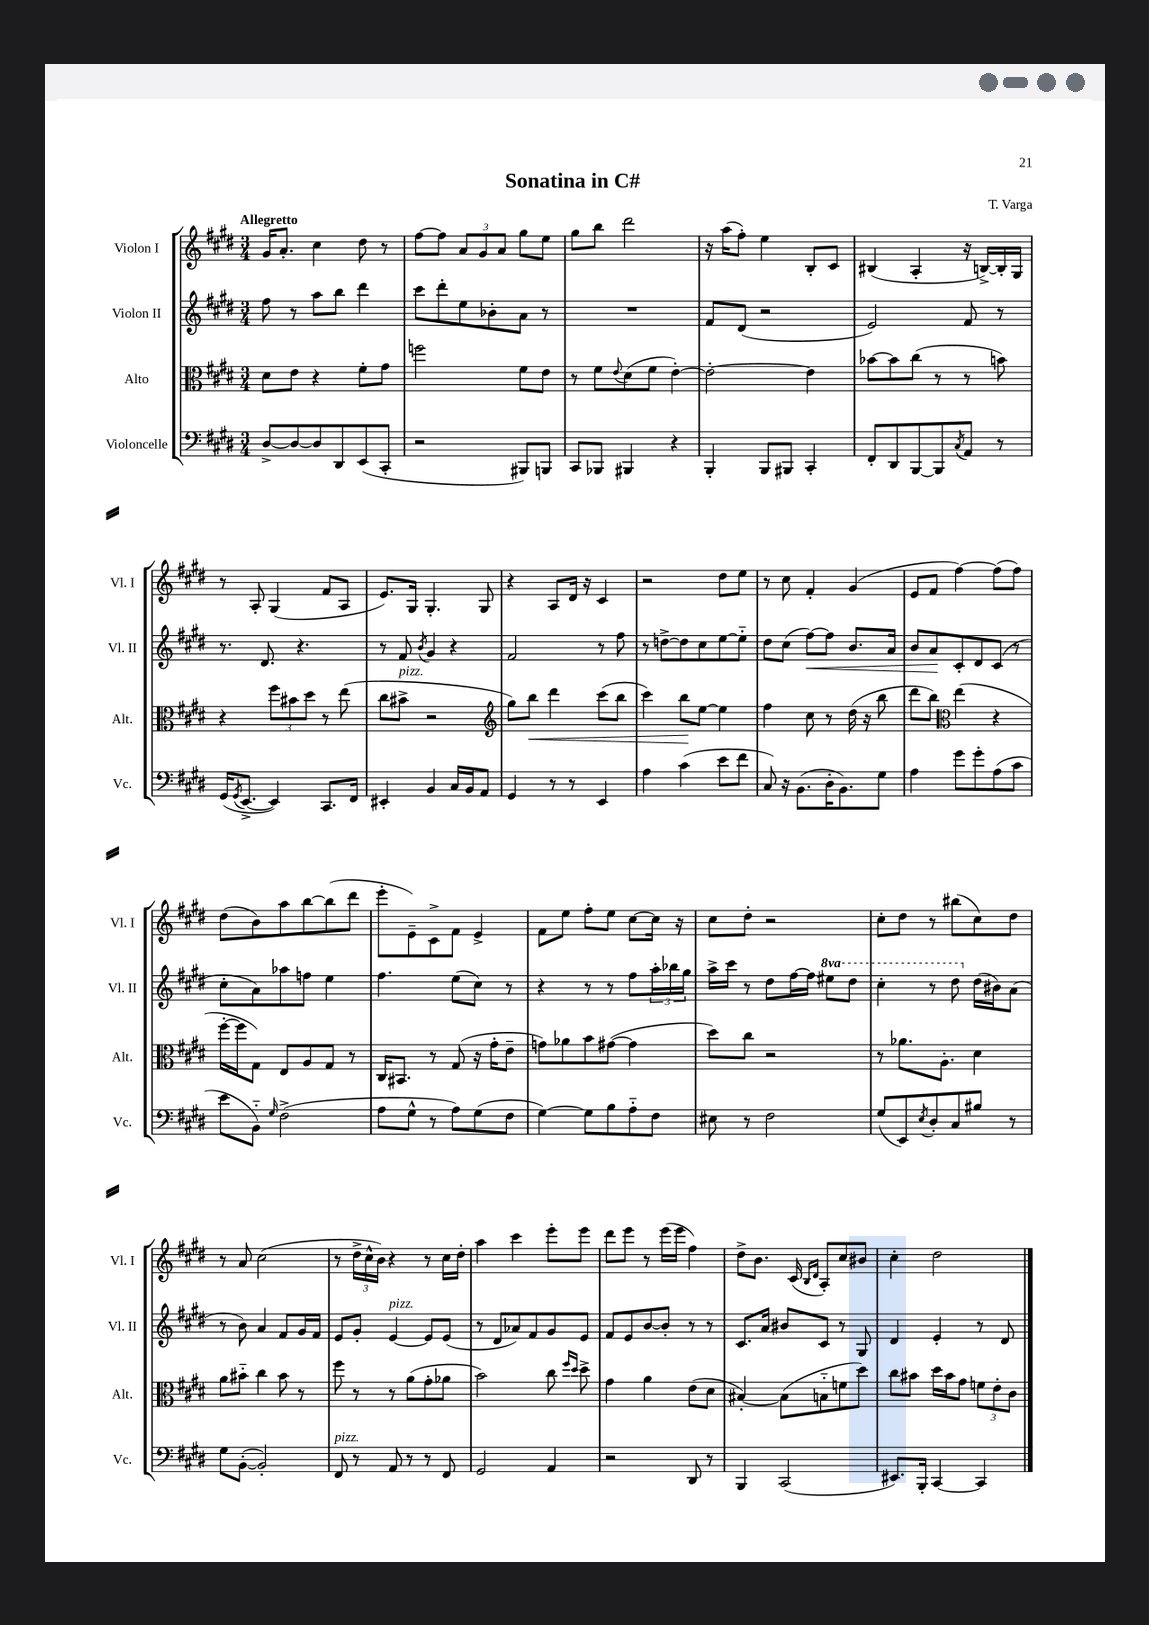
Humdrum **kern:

**kern	**kern	**kern	**kern
*staff4	*staff3	*staff2	*staff1
*clefF4	*clefC3	*clefG2	*clefG2
*k[f#c#g#d#]	*k[f#c#g#d#]	*k[f#c#g#d#]	*k[f#c#g#d#]
*M3/4	*M3/4	*M3/4	*M3/4
[8D#^	8d#	8ff#	16g#
.	.	.	8.a'
8D#_	8e	8r	.
8D#]	4r	8aa	4cc#
8DD#	.	8bb	.
(8EE	8f#'	4ddd#	8dd#
8CC#'	8g#	.	8r
=	=	=	=
2r	2ff	8ccc#	[8ff#
.	.	8ddd#'	8ff#]
.	.	8ee	12a
.	.	.	12g#
.	.	8b-'	.
.	.	.	12a
8BBB#)	8f#	8a	8gg#
8BBB	8e	8r	8ee
=	=	=	=
8CC#	8r	2.r	8gg#
8BBB-	8f#	.	8bb
.	8qqe	.	.
4BBB#	(8d#	.	2ddd#
.	8f#	.	.
4r	[4e')	.	.
=	=	=	=
4BBB'	2e'_	8f#	16r
.	.	.	(16aa
.	.	(8d#	8ff#')
8BBB	.	2r	4ee
8BBB#	.	.	.
4CC#'	4e]	.	8B'
.	.	.	8c#
=	=	=	=
8FF#'	[8b-	2e)	(4B#
8DD#	8b-]	.	.
[8BBB	(8cc#	.	4A'
8BBB]	8r	.	.
8qC#	.	.	.
8AA	8r	8f#	16r
.	.	.	[16B^)
8r	8b)	8r	16B']
.	.	.	16G#
=	=	=	=
(16GG#	4r	8.r	8r
8qGG#	.	.	.
[8.EE^	.	.	.
.	.	.	8A'
.	.	8.d#	.
4EE])	12ff#	.	(4G#
.	12b#	.	.
.	.	4.r	.
.	12dd#	.	.
8.CC#	8r	.	8f#
.	(8ee	.	8A
16FF#	.	.	.
=	=	=	=
4EE#'	8cc#	8r	8.e)
.	8b#^	8f#	.
.	.	.	16G#
.	.	8qb	.
4BB	2r	4g#	4.G#'
16C#	.	4r	.
16BB	.	.	.
8AA	.	.	8G#
=	=	=	=
*	*clefG2	*	*
4GG#	8gg#)	2f#	4r
.	8bb	.	.
8r	4ddd#	.	8A
8r	.	.	16d#
.	.	.	16r
4EE	(8ccc#	8r	4c#
.	8bb	8ff#	.
=	=	=	=
4A	4ccc#)	8r	2r
.	.	[8dd^	.
(4c#	8bb	8dd]	.
.	[8ee	8cc#	.
8e	4ee]	[8ee	8dd#
8f#	.	8ee'~]	8ee
=	=	=	=
8C#)	4ff#	8dd#	8r
16r	.	(8cc#	8cc#
(8.BB	.	.	.
.	8cc#	[8ff#)	4f#'
16D#'	8r	8ff#]	.
8.BB)	.	.	.
.	(16dd#	8.b	(4g#
.	16r	.	.
8G#	8bb	.	.
.	.	16a	.
=	=	=	=
4A	8ddd#	8b	8e
.	8bb)	8a	8f#
*	*clefC3	*	*
8g#	(4ee	8c#'	[4ff#)
8g#'	.	8d#	.
(8A	4r	(8c#	(8ff#]
8c#	.	8r	8ff#)
=	=	=	=
8e	[16ff#'	8cc#'	(8dd#
.	16ff#]	.	.
8BB'~)	8G#)	8a)	8b)
16qqG#	.	.	.
(2F#^	8E	8aa-	8aa
.	8A	8ff	[8bb
.	8G#	4ee	(8bb]
.	8r	.	8ddd#
=	=	=	=
8A	16C#	4.ff#	8eee'
.	8.BB#	.	.
8G#^^	.	.	8e~)
8r	8r	.	8c#^
8A)	(8G#	(8ee	8f#
(8G#	16r	8cc#)	4e^
.	16g#'	.	.
8F#	8e~	8r	.
=	=	=	=
[4G#)	8g)	4r	8f#
.	8a-	.	8ee
8G#]	8b	8r	8ff#'
8B	([8g#	8r	8ee
8A'~	4g#]	8ff#	[8cc#
8F#	.	24aa'	16cc#]
.	.	24bb-	.
.	.	.	16r
.	.	24gg#	.
=	=	=	=
8E#	8dd#)	16aa^	8cc#
.	.	16ccc#	.
8r	8cc#	8r	8dd#'
2F#	2r	8dd#	2r
.	.	[16ff#	.
.	.	16ff#]	.
.	.	8eee#	.
.	.	8ddd#	.
=	=	=	=
(8G#	8r	4ccc#'	8cc#'
8EE)	8.a-	.	8dd#
8qE	.	.	.
8D#'	.	8r	8r
.	8.A'	.	.
8C#	.	8ddd#	(8bb#
8B#	4d#	(16dd#	8cc#)
.	.	16b#)	.
8r	.	(8a	8dd#
=	=	=	=
8G#	8a	8r	8r
([8BB'	8b#'~	8b)	8a
2BB'])	4cc#	4a	(2cc#
.	8b#	8f#	.
.	8r	16g#	.
.	.	16f#	.
=	=	=	=
8FF#	8ff#	8e	8r
8r	8r	8g#'	24dd#^
.	.	.	24cc#^^
.	.	.	24b)
8AA	8r	[4e	4r
8r	(8a	.	.
8r	8g#'	8e]	8r
8FF#	8a-	(8e	16cc#
.	.	.	16dd#'
=	=	=	=
2GG#	2b)	8r	4aa
.	.	8d#	.
.	.	8a-)	4ccc#
.	.	8f#	.
4AA	8cc#	8g#	8eee'
.	16qqff#	.	.
.	16qqdd#	.	.
.	8dd#^	8e	8eee
=	=	=	=
2r	4g#	8f#	8ddd#
.	.	8e	8eee
.	4a	[8b	8r
.	.	8b']	(16eee
.	.	.	16eee
8DD#	(8e	8r	4ff#)
8r	8d#	8r	.
=	=	=	=
4BBB	[4B#')	8.c#	8dd#^
.	.	.	8.b
.	.	16a	.
(2CC#	(8B#]	8b#	.
.	.	.	(16c#
.	.	.	16qqB
.	.	.	16qqd#
.	8B'~	8c#	8A')
.	8f	8r	8cc#
.	8dd#)	8G#	8b#
=	=	=	=
8.EE#)	8cc#	4d#	4cc#'
.	8b#	.	.
16BBB'	.	.	.
[4CC#	16dd#	4e'	2dd#
.	16b#	.	.
.	8g#	.	.
4CC#]	12f	8r	.
.	12e'	.	.
.	.	8d#	.
.	12c#	.	.
==	==	==	==
*-	*-	*-	*-
